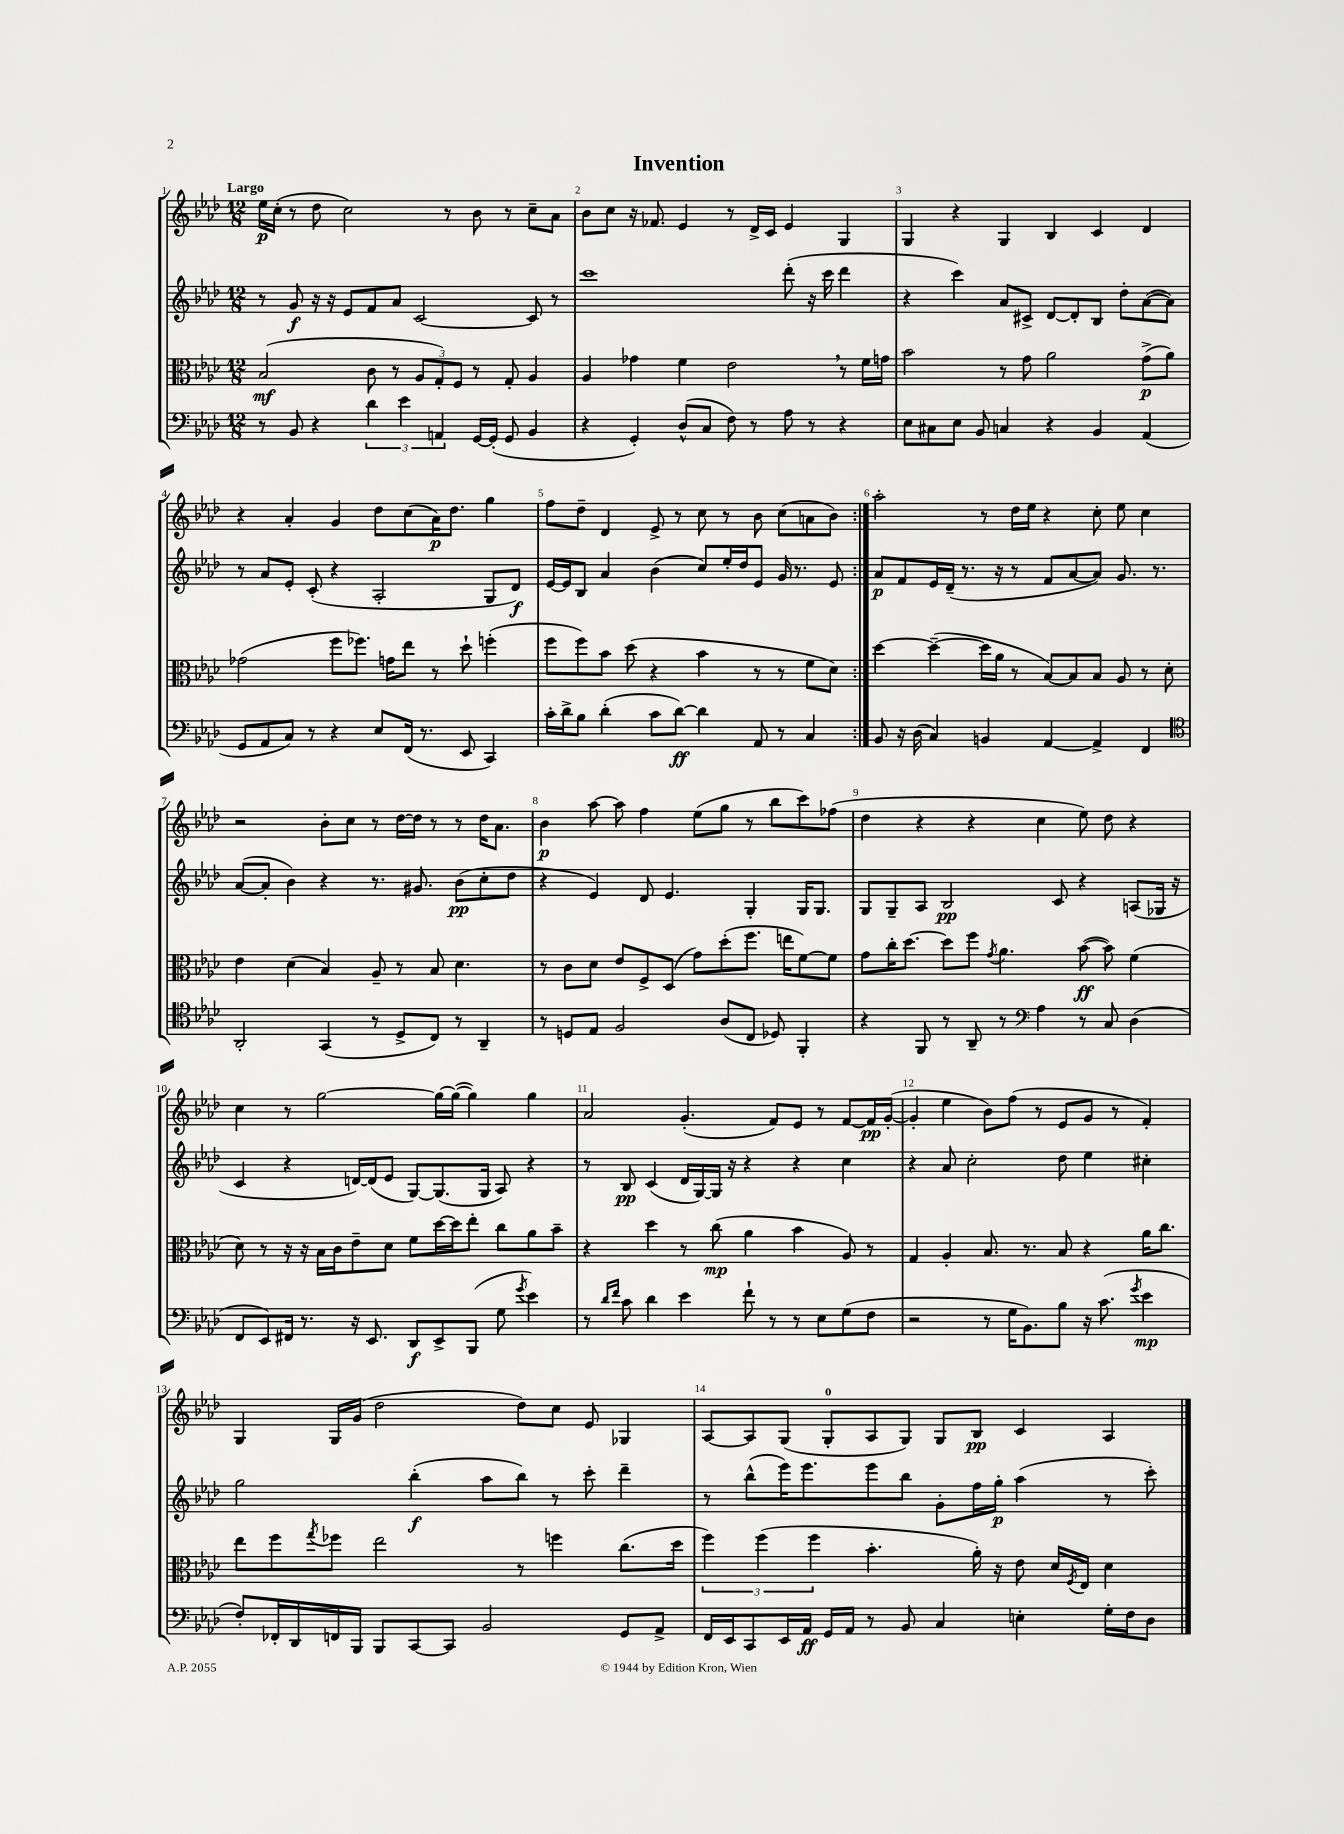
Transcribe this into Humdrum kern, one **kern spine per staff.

**kern	**dynam	**kern	**dynam	**kern	**dynam	**kern	**dynam
*part4	*part4	*part3	*part3	*part2	*part2	*part1	*part1
*staff4	*staff4	*staff3	*staff3	*staff2	*staff2	*staff1	*staff1
*clefF4	*	*clefC3	*	*clefG2	*	*clefG2	*
*k[b-e-a-d-]	*	*k[b-e-a-d-]	*	*k[b-e-a-d-]	*	*k[b-e-a-d-]	*
*M12/8	*	*M12/8	*	*M12/8	*	*M12/8	*
=1	=1	=1	=1	=1	=1	=1	=1
!	!	!	!	!	!	!LO:TX:a:B:t=Largo	!
8r	.	(2B-/	mf	8r	.	16ee-\LL	p
.	.	.	.	.	.	(16cc'\JJ	.
8BB-/	.	.	.	8g/	f	8r	.
4r	.	.	.	16r	.	8dd-\	.
.	.	.	.	16r	.	.	.
.	.	.	.	8e-/L	.	2cc\)	.
6d-\	.	8c\	.	8f/	.	.	.
.	.	8r	.	8a-/J	.	.	.
6e-\	.	.	.	.	.	.	.
.	.	12A-/L	.	[2c/	.	.	.
6AAn/	.	12G'/)	.	.	.	.	.
.	.	.	.	.	.	8r	.
.	.	12F/J	.	.	.	.	.
[16GG/LL	.	8r	.	.	.	8b-\	.
(16GG'/JJ]	.	.	.	.	.	.	.
8GG/	.	8G'/	.	.	.	8r	.
4BB-/	.	4A-/	.	8c/]	.	8cc~\L	.
.	.	.	.	8r	.	8a-\J	.
=2	=2	=2	=2	=2	=2	=2	=2
4r	.	4A-/	.	1ccc	.	8b-\L	.
.	.	.	.	.	.	8cc\J	.
4GG'/)	.	4g-X\	.	.	.	16r	.
.	.	.	.	.	.	8.f-X/	.
(8D-^^/L	.	4f\	.	.	.	4e-/	.
8C/J	.	.	.	.	.	.	.
8F\)	.	2e-,\	.	.	.	8r	.
8r	.	.	.	.	.	16d-^/LL	.
.	.	.	.	.	.	16c/JJ	.
8A-\	.	.	.	(8ddd-'\	.	4e-/	.
8r	.	.	.	16r	.	.	.
.	.	.	.	16ccc\	.	.	.
4r	.	8r	.	4ddd-\	.	4G/	.
.	.	16f\LL	.	.	.	.	.
.	.	16gn\JJ	.	.	.	.	.
=3	=3	=3	=3	=3	=3	=3	=3
8E-\L	.	2b-\	.	4r	.	4G/	.
8C#X\	.	.	.	.	.	.	.
8E-\J	.	.	.	4ccc\)	.	4r	.
8BB-/	.	.	.	.	.	.	.
4Cn/	.	8r	.	8a-/L	.	4G/	.
.	.	8g\	.	8c#X^/J	.	.	.
4r	.	2a-\	.	[8d-/L	.	4B-/	.
.	.	.	.	8d-'/]	.	.	.
4BB-/	.	.	.	8B-/J	.	4c/	.
.	.	.	.	8dd-'\L	.	.	.
(4AA-/	.	(8g^\L	p	([8a-\	.	4d-/	.
.	.	8a-\J)	.	8a-\J])	.	.	.
!!LO:LB:g=z
=4	=4	=4	=4	=4	=4	=4	=4
8GG/L	.	(2g-X\	.	8r	.	4r	.
8AA-/	.	.	.	8a-/L	.	.	.
8C/J)	.	.	.	8e-'/J	.	4a-'/	.
8r	.	.	.	(8c'/	.	.	.
4r	.	8ff\L	.	4r	.	4g/	.
.	.	8.ff-X\J)	.	.	.	.	.
8E-/L	.	.	.	2A-'/	.	8dd-\L	.
.	.	16gn\KL	.	.	.	.	.
(16FF/Jk	.	8ee-\J	.	.	.	(8cc\	.
8.r	.	.	.	.	.	.	.
.	.	8r	.	.	.	16a-\K)	p
.	.	.	.	.	.	8.dd-\J	.
8EE-/	.	8dd-`\	.	.	.	.	.
4CC/)	.	(4ffn'\	.	8G/L	.	4gg\	.
.	.	.	.	8d-/J)	f	.	.
=5	=5	=5	=5	=5	=5	=5	=5
16c'\LL	.	8ff\L	.	[16e-/LL	.	8ff\L	.
16d-^\J	.	.	.	16e-/J]	.	.	.
8B-\J	.	8ff\)	.	8B-/J	.	8dd-~\J	.
(4d-'\	.	8b-\J	.	4a-/	.	4d-/	.
.	.	(8dd-\	.	.	.	.	.
8c\L	.	4r	.	(4b-\	.	8e-^/	.
[8d-\J)	ff	.	.	.	.	8r	.
4d-\]	.	4b-\	.	8cc/L)	.	8cc\	.
.	.	.	.	16ee-'/L	.	8r	.
.	.	.	.	16dd-/J	.	.	.
8AA-/	.	8r	.	8e-/J	.	8b-\	.
8r	.	8r	.	16g/	.	(8cc\L	.
.	.	.	.	8.r	.	.	.
4C/	.	8f\L	.	.	.	8an\	.
.	.	8d-\J)	.	8e-/	.	8b-\J)	.
=6:|!	=6:|!	=6:|!	=6:|!	=6:|!	=6:|!	=6:|!	=6:|!
8BB-/	.	[4dd-\	.	8a-/L	p	2aa-'\	.
16r	.	.	.	8f/	.	.	.
(16D-\	.	.	.	.	.	.	.
4C/)	.	(4dd-~\_	.	16e-/L	.	.	.
.	.	.	.	(16d-~/JJ	.	.	.
.	.	.	.	8.r	.	.	.
4BBn/	.	16dd-\LL]	.	.	.	8r	.
.	.	16a-\JJ	.	16r	.	.	.
.	.	8r	.	8r	.	16dd-\LL	.
.	.	.	.	.	.	16ee-\JJ	.
[4AA-/	.	[8B-/L)	.	8f/L	.	4r	.
.	.	8B-/]	.	[8a-/	.	.	.
4AA-^/]	.	8B-/J	.	8a-/J])	.	8cc'\	.
.	.	8A-/	.	8.g/	.	8ee-\	.
4FF/	.	8r	.	.	.	4cc\	.
.	.	.	.	8.r	.	.	.
.	.	8d-'\	.	.	.	.	.
!!LO:LB:g=z
=7	=7	=7	=7	=7	=7	=7	=7
*clefC4	*	*	*	*	*	*	*
2AA-'/	.	4e-\	.	([8a-/L	.	2r	.
.	.	.	.	8a-'/J]	.	.	.
.	.	(4d-\	.	4b-\)	.	.	.
(4GG/	.	4B-/)	.	4r	.	8b-'\L	.
.	.	.	.	.	.	8cc\J	.
8r	.	8A-~/	.	8.r	.	8r	.
8D-^/L	.	8r	.	.	.	[16dd-\LL	.
.	.	.	.	8.g#X/	.	16dd-\JJ]	.
8C/J)	.	8B-/	.	.	.	8r	.
8r	.	4.d-\	.	(8b-\L	pp	8r	.
4AA-~/	.	.	.	8cc'\	.	16dd-\KL	.
.	.	.	.	.	.	8.a-\J	.
.	.	.	.	8dd-\J	.	.	.
=8	=8	=8	=8	=8	=8	=8	=8
8r	.	8r	.	4r	.	4b-\	p
8Dn/L	.	8c\L	.	.	.	.	.
8E-/J	.	8d-\J	.	4e-/)	.	[8aa-\	.
2F/	.	8e-/L	.	.	.	8aa-\]	.
.	.	8F^/	.	8d-/	.	4ff\	.
.	.	(8D-/J	.	4.e-/	.	.	.
.	.	8g\L)	.	.	.	(8ee-\L	.
(8A-/L	.	(8dd-'\	.	.	.	8gg\J	.
8C/J	.	8.ff\J	.	4G'/	.	8r	.
8D-X/)	.	.	.	.	.	8bb-\L	.
.	.	16een\KL	.	.	.	.	.
4FF'/	.	[8f\)	.	16G/KL	.	8ccc\)	.
.	.	.	.	8.G/J	.	.	.
.	.	8f\J]	.	.	.	(8ff-X\J	.
=9	=9	=9	=9	=9	=9	=9	=9
4r	.	8g\L	.	8G/L	.	4dd-\	.
.	.	16cc'\K	.	8G~/	.	.	.
.	.	[8.dd-\J	.	.	.	.	.
8FF/	.	.	.	8A-/J	.	4r	.
8r	.	8dd-\L]	.	2B-/	pp	.	.
8AA-~/	.	8ff\J	.	.	.	4r	.
.	.	8qg/	.	.	.	.	.
8r	.	4.a-\	.	.	.	.	.
*clefF4	*	*	*	*	*	*	*
4A-\	.	.	.	.	.	4cc\	.
.	.	.	.	8c/	.	.	.
8r	.	([8b-\	ff	4r	.	8ee-\)	.
8C/	.	8b-\])	.	.	.	8dd-\	.
(4D-\	.	(4f\	.	(8An/L	.	4r	.
.	.	.	.	16G-X/Jk	.	.	.
.	.	.	.	16r	.	.	.
!!LO:LB:g=z
=10	=10	=10	=10	=10	=10	=10	=10
8FF/L	.	8d-\)	.	4c/	.	4cc\	.
8EE-/)	.	8r	.	.	.	.	.
16FF#X/Jk	.	16r	.	4r	.	8r	.
8.r	.	16r	.	.	.	.	.
.	.	16B-\LL	.	.	.	[2gg\	.
.	.	16c\J	.	.	.	.	.
16r	.	8e-~\	.	[16dn/LL)	.	.	.
8.EE-/	.	.	.	(16d/J]	.	.	.
.	.	8d-\J	.	8e-/J	.	.	.
8DD-/L	f	8f\L	.	[8G/L)	.	.	.
8EE-^/	.	[16dd-\L	.	(8.G/]	.	16gg\LL_	.
.	.	16dd-\J]	.	.	.	(16gg\JJ_	.
(8BBB-/J	.	8ee-'\J	.	.	.	4gg\])	.
.	.	.	.	16G/Jk	.	.	.
8G\	.	8cc\L	.	8A-/)	.	.	.
8qg/	.	.	.	.	.	.	.
4e-\)	.	8a-\	.	4r	.	4gg\	.
.	.	8b-~\J	.	.	.	.	.
=11	=11	=11	=11	=11	=11	=11	=11
8r	.	4r	.	8r	.	2a-/	.
16qqd-/LL	.	.	.	.	.	.	.
16qqf/JJ	.	.	.	.	.	.	.
8c\	.	.	.	8B-/	pp	.	.
4d-\	.	4dd-\	.	(4c/	.	.	.
4e-\	.	8r	.	16d-/LL	.	(4.g'/	.
.	.	.	.	[16G/)	.	.	.
.	.	(8cc\	mp	16G/JJ]	.	.	.
.	.	.	.	16r	.	.	.
8f`\	.	4a-\	.	4r	.	.	.
8r	.	.	.	.	.	8f/L)	.
8r	.	4b-\	.	4r	.	8e-/J	.
8E-\L	.	.	.	.	.	8r	.
(8G\	.	8A-/)	.	4cc\	.	[8f/L	.
8F\J	.	8r	.	.	.	16f/L]	pp
.	.	.	.	.	.	([16g'/JJ	.
=12	=12	=12	=12	=12	=12	=12	=12
2r	.	4G/	.	4r	.	4g'/]	.
.	.	4A-'/	.	8a-/	.	4ee-\	.
.	.	.	.	2cc'\	.	.	.
8r	.	8.B-/	.	.	.	8b-\L)	.
16G\KL	.	.	.	.	.	(8ff\J	.
8.BB-\)	.	8.r	.	.	.	.	.
.	.	.	.	.	.	8r	.
8B-\J	.	8B-/	.	8dd-\	.	8e-/L	.
16r	.	4r	.	4ee-\	.	8g/J	.
(8.c\	.	.	.	.	.	.	.
.	.	.	.	.	.	8r	.
8qg/	.	.	.	.	.	.	.
4e-\	mp	16a-\KL	.	4cc#X'\	.	4f'/)	.
.	.	8.cc\J	.	.	.	.	.
!!LO:LB:g=z
=13	=13	=13	=13	=13	=13	=13	=13
8F'/L)	.	8ee-\L	.	2gg\	.	4G/	.
16FF-X'/L	.	8ff\	.	.	.	.	.
16DD-/	.	.	.	.	.	.	.
.	.	8qgg/	.	.	.	.	.
16FFn/	.	8ff-X\J	.	.	.	16G/LL	.
16BBB-/JJ	.	.	.	.	.	(16g/JJ	.
8BBB-/L	.	2ee-\	.	.	.	2dd-\	.
[8CC/	.	.	.	(4bb-'\	f	.	.
8CC/J]	.	.	.	.	.	.	.
2BB-/	.	.	.	8aa-\L	.	.	.
.	.	8r	.	8bb-\J)	.	8dd-\L)	.
.	.	4ffn\	.	8r	.	8cc\J	.
.	.	.	.	8ccc'\	.	8e-/	.
8GG/L	.	(8.cc\L	.	4ddd-~\	.	4G-X/	.
8AA-^/J	.	.	.	.	.	.	.
.	.	16dd-\Jk	.	.	.	.	.
=14	=14	=14	=14	=14	=14	=14	=14
16FF/LL	.	6ff\)	.	8r	.	[8A-/L	.
16EE-/J	.	.	.	.	.	.	.
8CC/	.	.	.	(8bb-^^\L	.	8A-/]	.
.	.	(6ff\	.	.	.	.	.
16EE-/L	.	.	.	16eee-\K)	.	(8G/J	.
16AA-/JJ	ff	.	.	8.eee-\	.	.	.
.	.	6ff\	.	.	.	.	.
16GG/LL	.	.	.	.	.	8G'/L	.
16AA-/JJ	.	.	.	.	.	.	.
8r	.	4.b-'\	.	8eee-\	.	8A-/	.
8BB-/	.	.	.	8bb-\J	.	8G/J)	.
4C/	.	.	.	8g'\L	.	8G/L	.
.	.	16a-'\)	.	16ff\L	.	8B-/J	pp
.	.	16r	.	16gg'\JJ	p	.	.
4En'\	.	8e-\	.	(4aa-\	.	4c/	.
.	.	16d-/LL	.	.	.	.	.
.	.	8qF/	.	.	.	.	.
.	.	16E-/JJ	.	.	.	.	.
16G'\LL	.	4d-\	.	8r	.	4A-/	.
16F\J	.	.	.	.	.	.	.
8D-\J	.	.	.	8ccc'\)	.	.	.
==	==	==	==	==	==	==	==
*-	*-	*-	*-	*-	*-	*-	*-
